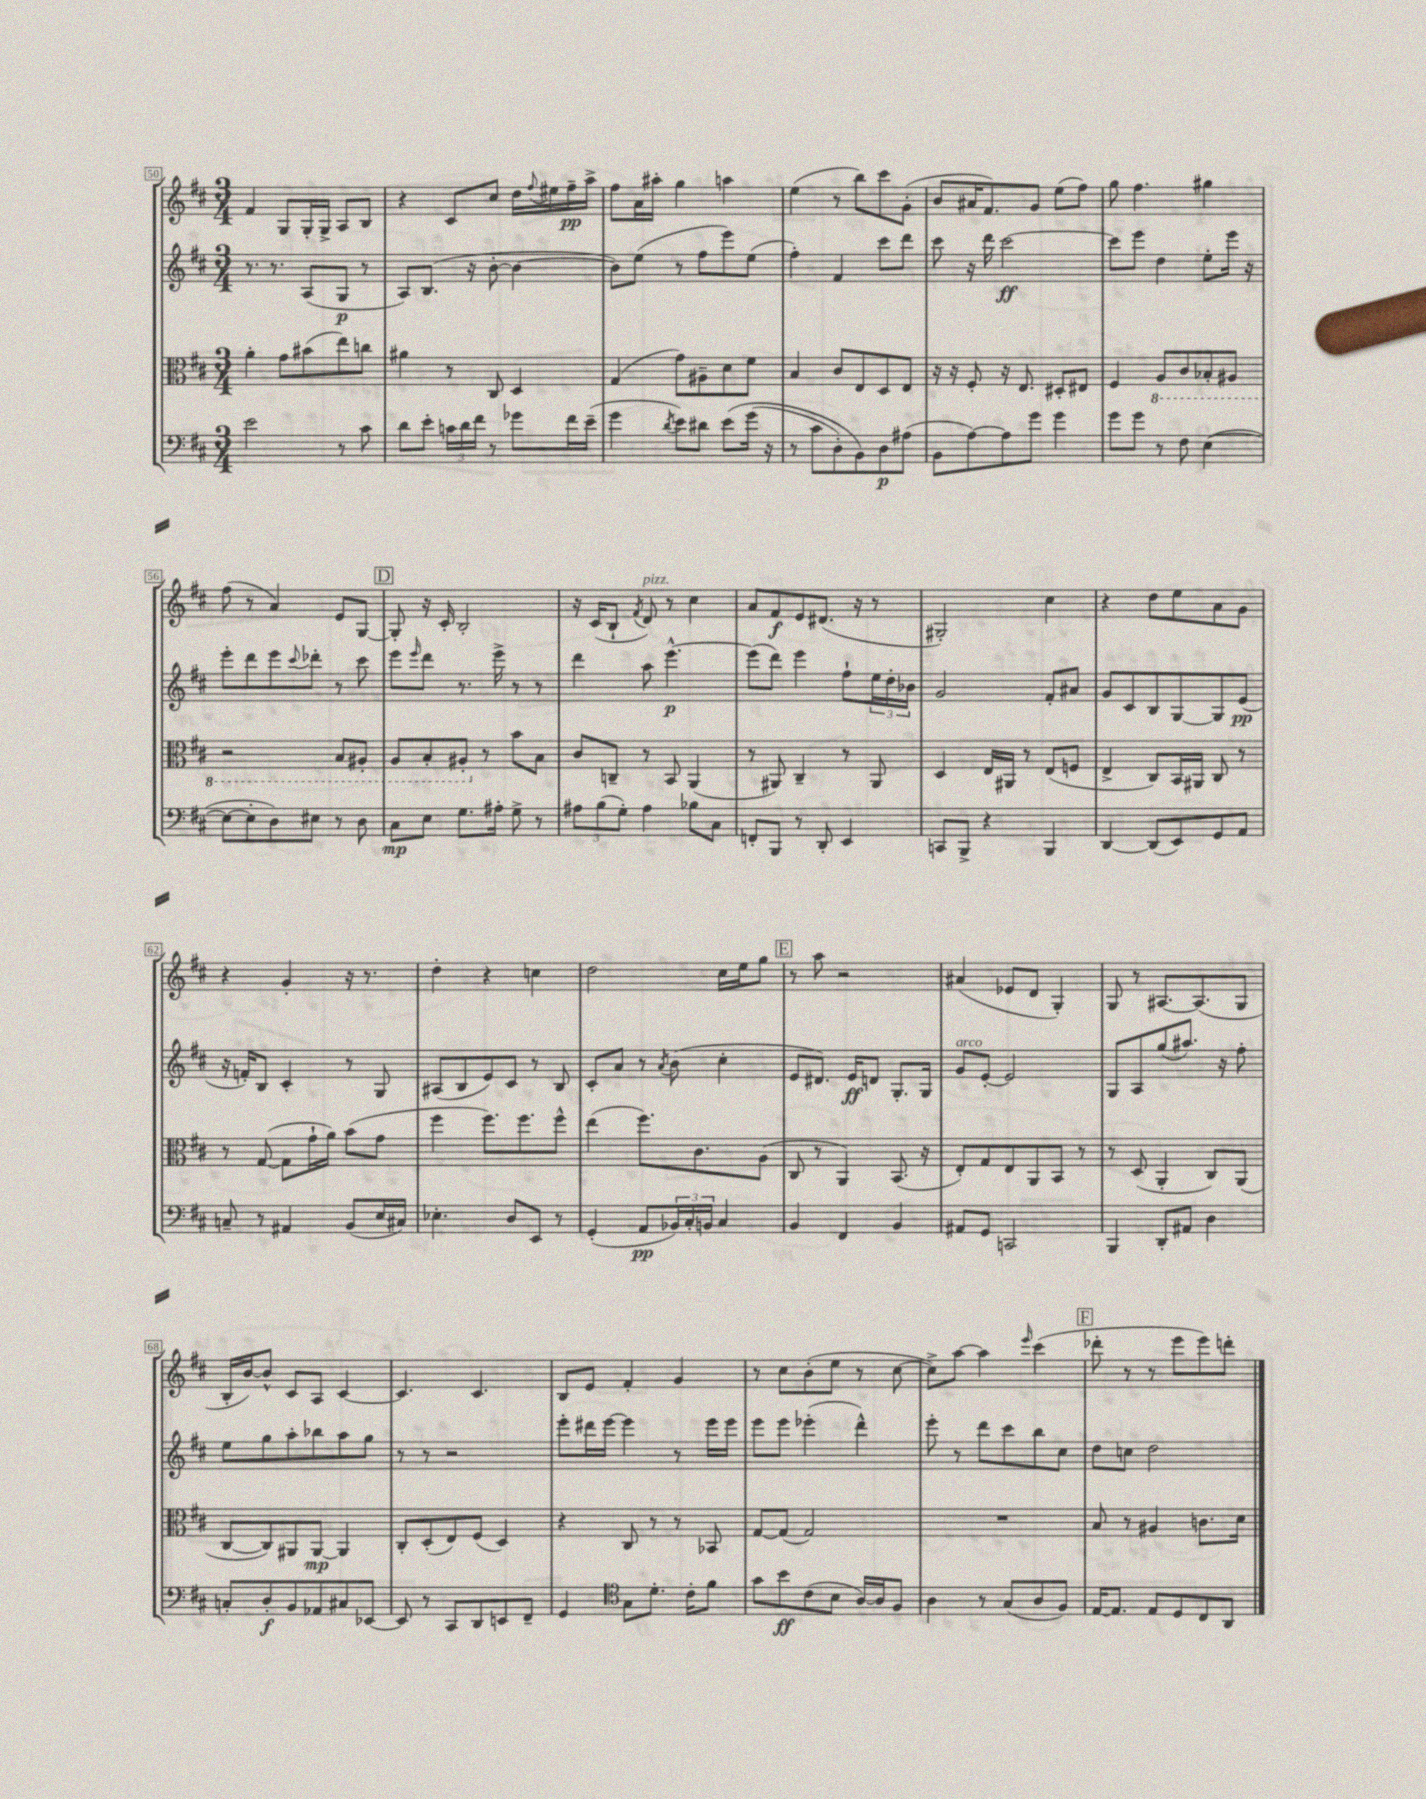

**kern	**dynam	**kern	**dynam	**kern	**dynam	**kern	**dynam
*part4	*part4	*part3	*part3	*part2	*part2	*part1	*part1
*staff4	*staff4	*staff3	*staff3	*staff2	*staff2	*staff1	*staff1
*clefF4	*	*clefC3	*	*clefG2	*	*clefG2	*
*k[f#c#]	*	*k[f#c#]	*	*k[f#c#]	*	*k[f#c#]	*
*M3/4	*	*M3/4	*	*M3/4	*	*M3/4	*
=50	=50	=50	=50	=50	=50	=50	=50
2e\	.	4a'\	.	8.r	.	4f#/	.
.	.	.	.	8.r	.	.	.
.	.	8g\L	.	.	.	8G/L	.
.	.	(8b#X\	.	(8A/L	.	16G'/L	.
.	.	.	.	.	.	16G^/JJ	.
8r	.	8ee\)	.	8G/J	p	8A/L	.
8c#\	.	8ccn\J	.	8r	.	8B/J	.
=51	=51	=51	=51	=51	=51	=51	=51
8d\L	.	4a#X\	.	8A/L)	.	4r	.
8e'\J	.	.	.	(8.B/J	.	.	.
24cn\LL	.	8r	.	.	.	8c#/L	.
24d\	.	.	.	.	.	.	.
.	.	.	.	16r	.	.	.
24f#\JJ	.	.	.	.	.	.	.
8r	.	8C#/	.	[8b'\	.	8cc#/J	.
8g-X\L	.	4D/	.	4b\_	.	16dd\LL	.
.	.	.	.	.	.	8qqff#/	.
.	.	.	.	.	.	16ee#X\	.
16f#\L	.	.	.	.	.	16ff#~\	pp
(16e~\JJ	.	.	.	.	.	16aa^\JJ	.
=52	=52	=52	=52	=52	=52	=52	=52
4g\	.	(4G/	.	8b\L])	.	8ff#\L	.
.	.	.	.	(8ee\J	.	16a\L	.
.	.	.	.	.	.	16aa#X'\JJ	.
8qd/	.	.	.	.	.	.	.
8e\L)	.	8g\L)	.	8r	.	4gg\	.
8d#X\J	.	8A#X~\	.	8ff#\L	.	.	.
(8e\L	.	8d\	.	8eee\)	.	4aan\	.
(16g\Jk	.	8f#\J	.	(8ee\J	.	.	.
16r	.	.	.	.	.	.	.
=53	=53	=53	=53	=53	=53	=53	=53
8r	.	4B/	.	4ff#'\)	.	(4ee\	.
8c#\L	.	.	.	.	.	.	.
8D'\)	.	8c#/L	.	4f#/	.	8r	.
8BB\)	.	8E/	.	.	.	8bb\L)	.
8D\	p	8D/	.	8ccc#\L	.	8ccc#\	.
(8A#X\J	.	8E/J	.	8ddd\J	.	(8g'\J	.
=54	=54	=54	=54	=54	=54	=54	=54
8BB\L	.	16r	.	8ccc#\	.	8b/L	.
.	.	16r	.	.	.	.	.
[8A\)	.	8F#'/	.	16r	.	16a#X/K	.
.	.	.	.	16ddd\	.	8.f#/)	.
8A\]	.	16r	.	[2ccc#\	ff	.	.
.	.	8.E/	.	.	.	.	.
8g\J	.	.	.	.	.	8g/J	.
4g\	.	8D#X'/L	.	.	.	(8ee\L	.
.	.	8E#X/J	.	.	.	8ff#\J)	.
=55	=55	=55	=55	=55	=55	=55	=55
8g\L	.	4F#/	.	8ccc#\L]	.	8gg\	.
8g\J	.	.	.	8eee\J	.	4.ff#\	.
*	*	*8ba	*	*	*	*	*
8r	.	8AA/L	.	4dd\	.	.	.
8F#\	.	8C#/	.	.	.	.	.
([4E\	.	8BB-X'/	.	8ee'\L	.	4gg#X\	.
.	.	8AA#X/J	.	16eee\Jk	.	.	.
.	.	.	.	16r	.	.	.
!!LO:LB:g=z
=56	=56	=56	=56	=56	=56	=56	=56
8E\L_	.	2r	.	8eee'\L	.	(8ff#\	.
8E'\]	.	.	.	8ddd\	.	8r	.
8D\)	.	.	.	8eee\	.	4a/)	.
.	.	.	.	8qqccc#/	.	.	.
8E#X\J	.	.	.	8ddd-X'\J	.	.	.
8r	.	8BB/L	.	8r	.	8e/L	.
8D\	.	8AA#X'/J	.	8ccc#\	.	[8G/J	.
!!LO:REH:place=s1:t=D
=57	=57	=57	=57	=57	=57	=57	=57
8C#\L	mp	8AA/L	.	8eee\L	.	8G'/]	.
.	.	.	.	16qqeee/	.	.	.
8E\J	.	8BB'/	.	8ddd\J	.	16r	.
.	.	.	.	.	.	16c#'/	.
8.G\L	.	8AA#X'/J	.	8.r	.	2B'/	.
*	*	*X8ba	*	*	*	*	*
.	.	8r	.	.	.	.	.
16A#X'\Jk	.	.	.	16eee^\	.	.	.
8G^\	.	8b\L	.	8r	.	.	.
8r	.	8B\J	.	8r	.	.	.
=58	=58	=58	=58	=58	=58	=58	=58
12A#X\L	.	8c#/L	.	4ddd\	.	16r	.
.	.	.	.	.	.	(16c#/KL	.
(12B\	.	.	.	.	.	.	.
.	.	8Cn~/J	.	.	.	8B`/J	.
12G'\J)	.	.	.	.	.	.	.
.	.	.	.	.	.	8qf#/	.
!	!	!	!	!	!	!LO:TX:a:i:t=pizz.	!
4A#\	.	8r	.	8aa\	.	8d/)	.
.	.	8BB/	.	[4.eee^^\	p	8r	.
8B-X\L	.	(4AA/	.	.	.	4cc#\	.
8C#\J	.	.	.	.	.	.	.
=59	=59	=59	=59	=59	=59	=59	=59
8FFn'/L	.	8r	.	(8eee\L]	.	8a/L	.
8BBB/J	.	8AA#X/)	.	8ddd\J)	.	8f#/	f
8r	.	4C#~/	.	4eee\	.	8e/	.
8DD'/	.	.	.	.	.	(8.d#X/J	.
4EE/	.	8r	.	8ff#`\L	.	.	.
.	.	.	.	.	.	16r	.
.	.	8AA#/	.	24ee\L	.	8r	.
.	.	.	.	24dd'\	.	.	.
.	.	.	.	24b-X\JJ	.	.	.
=60	=60	=60	=60	=60	=60	=60	=60
8CCn/L	.	4D/	.	2g/	.	2G#X'/)	.
8BBB^/J	.	.	.	.	.	.	.
4r	.	16E/LL	.	.	.	.	.
.	.	16AA#X/JJ	.	.	.	.	.
.	.	8r	.	.	.	.	.
4BBB/	.	(8E/L	.	8f#'/L	.	4cc#\	.
.	.	8Fn/J	.	8a#X/J	.	.	.
=61	=61	=61	=61	=61	=61	=61	=61
[4DD/	.	4E^/	.	8g/L	.	4r	.
.	.	.	.	8c#/	.	.	.
(8DD/L]	.	8C#/L)	.	8B/	.	8dd\L	.
8EE/)	.	16BB/L	.	[8G/	.	8ee\	.
.	.	16AA#X/JJ	.	.	.	.	.
8GG/	.	8C#/	.	8G/]	.	8a\	.
8AA/J	.	8r	.	(8e/J	pp	8g\J	.
!!LO:LB:g=z
=62	=62	=62	=62	=62	=62	=62	=62
8Cn~/	.	8r	.	16r	.	4r	.
.	.	.	.	16fn'/KL)	.	.	.
8r	.	([8G/	.	8B/J	.	.	.
4AA#X/	.	8G\L]	.	4c#'/	.	4g'/	.
.	.	16g`\L	.	.	.	.	.
.	.	16a\JJ)	.	.	.	.	.
(8BB/L	.	(8b\L	.	8r	.	16r	.
.	.	.	.	.	.	8.r	.
16E/L	.	8g\J	.	8G/	.	.	.
16C#X/JJ)	.	.	.	.	.	.	.
=63	=63	=63	=63	=63	=63	=63	=63
4.E-X'\	.	4ff#\	.	(8A#X/L	.	4dd'\	.
.	.	.	.	8B/	.	.	.
.	.	8.ff#\L)	.	8e/)	.	4r	.
8D/L	.	.	.	8c#/J	.	.	.
.	.	8.ff#\	.	.	.	.	.
8EE/J	.	.	.	8r	.	4ccn\	.
8r	.	8ff#^^\J	.	8B/	.	.	.
=64	=64	=64	=64	=64	=64	=64	=64
(4GG'/	.	(4ee\	.	8c#'/L	.	2dd\	.
.	.	.	.	8a/J	.	.	.
8AA/L	pp	8.ff#\L)	.	8r	.	.	.
.	.	.	.	8qa/	.	.	.
24BB-X/L)	.	.	.	(8b\	.	.	.
24C#'/	.	.	.	.	.	.	.
.	.	8.c#\	.	.	.	.	.
24BBn/JJ	.	.	.	.	.	.	.
4C#/	.	.	.	4cc#'\	.	16cc#\LL	.
.	.	.	.	.	.	16ee\J	.
.	.	(8A\J	.	.	.	8gg\J	.
!!LO:REH:place=s1:t=E
=65	=65	=65	=65	=65	=65	=65	=65
4BB/	.	8C#/	.	8e/L	.	8r	.
.	.	8r	.	8.d#X/J)	.	8aa\	.
4FF#/	.	4AA/)	.	.	.	2r	.
.	.	.	.	16e/KL	ff	.	.
.	.	.	.	8dn/J	.	.	.
4BB/	.	(8.BB/	.	8.G'/L	.	.	.
.	.	16r	.	16G/Jk	.	.	.
=66	=66	=66	=66	=66	=66	=66	=66
!	!	!	!	!LO:TX:a:i:t=arco	!	!	!
8AA#X/L	.	8E'/L)	.	8g/L	.	(4a#X/	.
8GG/J	.	8G/	.	[8e'/J	.	.	.
2CCn/	.	8E/	.	2e/]	.	8e-X/L	.
.	.	8AA/	.	.	.	8d/J	.
.	.	8BB/J	.	.	.	4G'/)	.
.	.	8r	.	.	.	.	.
=67	=67	=67	=67	=67	=67	=67	=67
4BBB/	.	8r	.	8G/L	.	8G/	.
.	.	(8D/	.	8A/	.	8r	.
8DD'/L	.	4AA'/	.	(8gg/	.	[8.A#X/L	.
8AA#X/J	.	.	.	8.aa#X/J)	.	.	.
.	.	.	.	.	.	(8.A#/]	.
4D\	.	8C#/L)	.	.	.	.	.
.	.	.	.	16r	.	.	.
.	.	(8AA/J	.	8ff#'\	.	8G/J	.
!!LO:LB:g=z
=68	=68	=68	=68	=68	=68	=68	=68
8Cn'/L	.	[8C#/L	.	8ee\L	.	16B'/LL	.
.	.	.	.	.	.	[16b/J)	.
8D'/	f	8C#/])	.	8gg\	.	8b^^/J]	.
8BB/	.	8AA#X/	.	8aa'\	.	8c#/L	.
8AA-X/	.	[8AA#/J	mp	8bb-X\	.	8A/J	.
8C#X/	.	4AA#/]	.	8aa\	.	[4c#/	.
[8EE-X/J	.	.	.	8gg\J	.	.	.
=69	=69	=69	=69	=69	=69	=69	=69
8EE-/]	.	8C#'/L	.	8r	.	4.c#/]	.
8r	.	(8D'/	.	8r	.	.	.
8CC#/L	.	8E/)	.	2r	.	.	.
8DD/	.	(8F#/J	.	.	.	4.c#/	.
8EEn/	.	4D/)	.	.	.	.	.
8FF#~/J	.	.	.	.	.	.	.
=70	=70	=70	=70	=70	=70	=70	=70
4GG/	.	4r	.	8eee'\L	.	8B/L	.
.	.	.	.	16ddd#X\L	.	8e/J	.
.	.	.	.	[16eee\JJ	.	.	.
*clefC4	*	*	*	*	*	*	*
8G\L	.	8C#/	.	4eee\]	.	4f#'/	.
8.d'\J	.	8r	.	.	.	.	.
.	.	8r	.	8r	.	4g/	.
16c#'\KL	.	.	.	.	.	.	.
8f#\J	.	8BB-X/	.	16eee\LL	.	.	.
.	.	.	.	16eee\JJ	.	.	.
=71	=71	=71	=71	=71	=71	=71	=71
8g\L	.	[8G/L	.	8eee\L	.	8r	.
8b\	ff	(8G/J]	.	8eee\J	.	8cc#\L	.
(8c#\	.	2G/)	.	(4eee-X'\	.	(8b'\	.
8B\J	.	.	.	.	.	8ee\J	.
[16A/LL)	.	.	.	4ddd^^\)	.	8r	.
16A/J]	.	.	.	.	.	.	.
8F#/J	.	.	.	.	.	[8cc#\	.
=72	=72	=72	=72	=72	=72	=72	=72
4A\	.	2.r	.	8eee'\	.	8cc#^\L])	.
.	.	.	.	8r	.	[8aa\J	.
8r	.	.	.	8ddd\L	.	4aa\]	.
(8G/L	.	.	.	8ccc#\	.	.	.
.	.	.	.	.	.	16qqeee/	.
8A/	.	.	.	8bb\	.	(4ccc#\	.
8F#/J)	.	.	.	8cc#\J	.	.	.
!!LO:REH:place=s1:t=F
=73	=73	=73	=73	=73	=73	=73	=73
[16E/KL	.	8B/	.	8dd\L	.	8ddd-X'\	.
8.E/J]	.	.	.	.	.	.	.
.	.	8r	.	8ccn\J	.	8r	.
8E/L	.	4A#X/	.	2dd\	.	8r	.
8D/	.	.	.	.	.	8eee\L	.
8C#/	.	8.cn\L	.	.	.	8eee\)	.
8AA/J	.	.	.	.	.	8dddn'\J	.
.	.	16d\Jk	.	.	.	.	.
==	==	==	==	==	==	==	==
*-	*-	*-	*-	*-	*-	*-	*-
